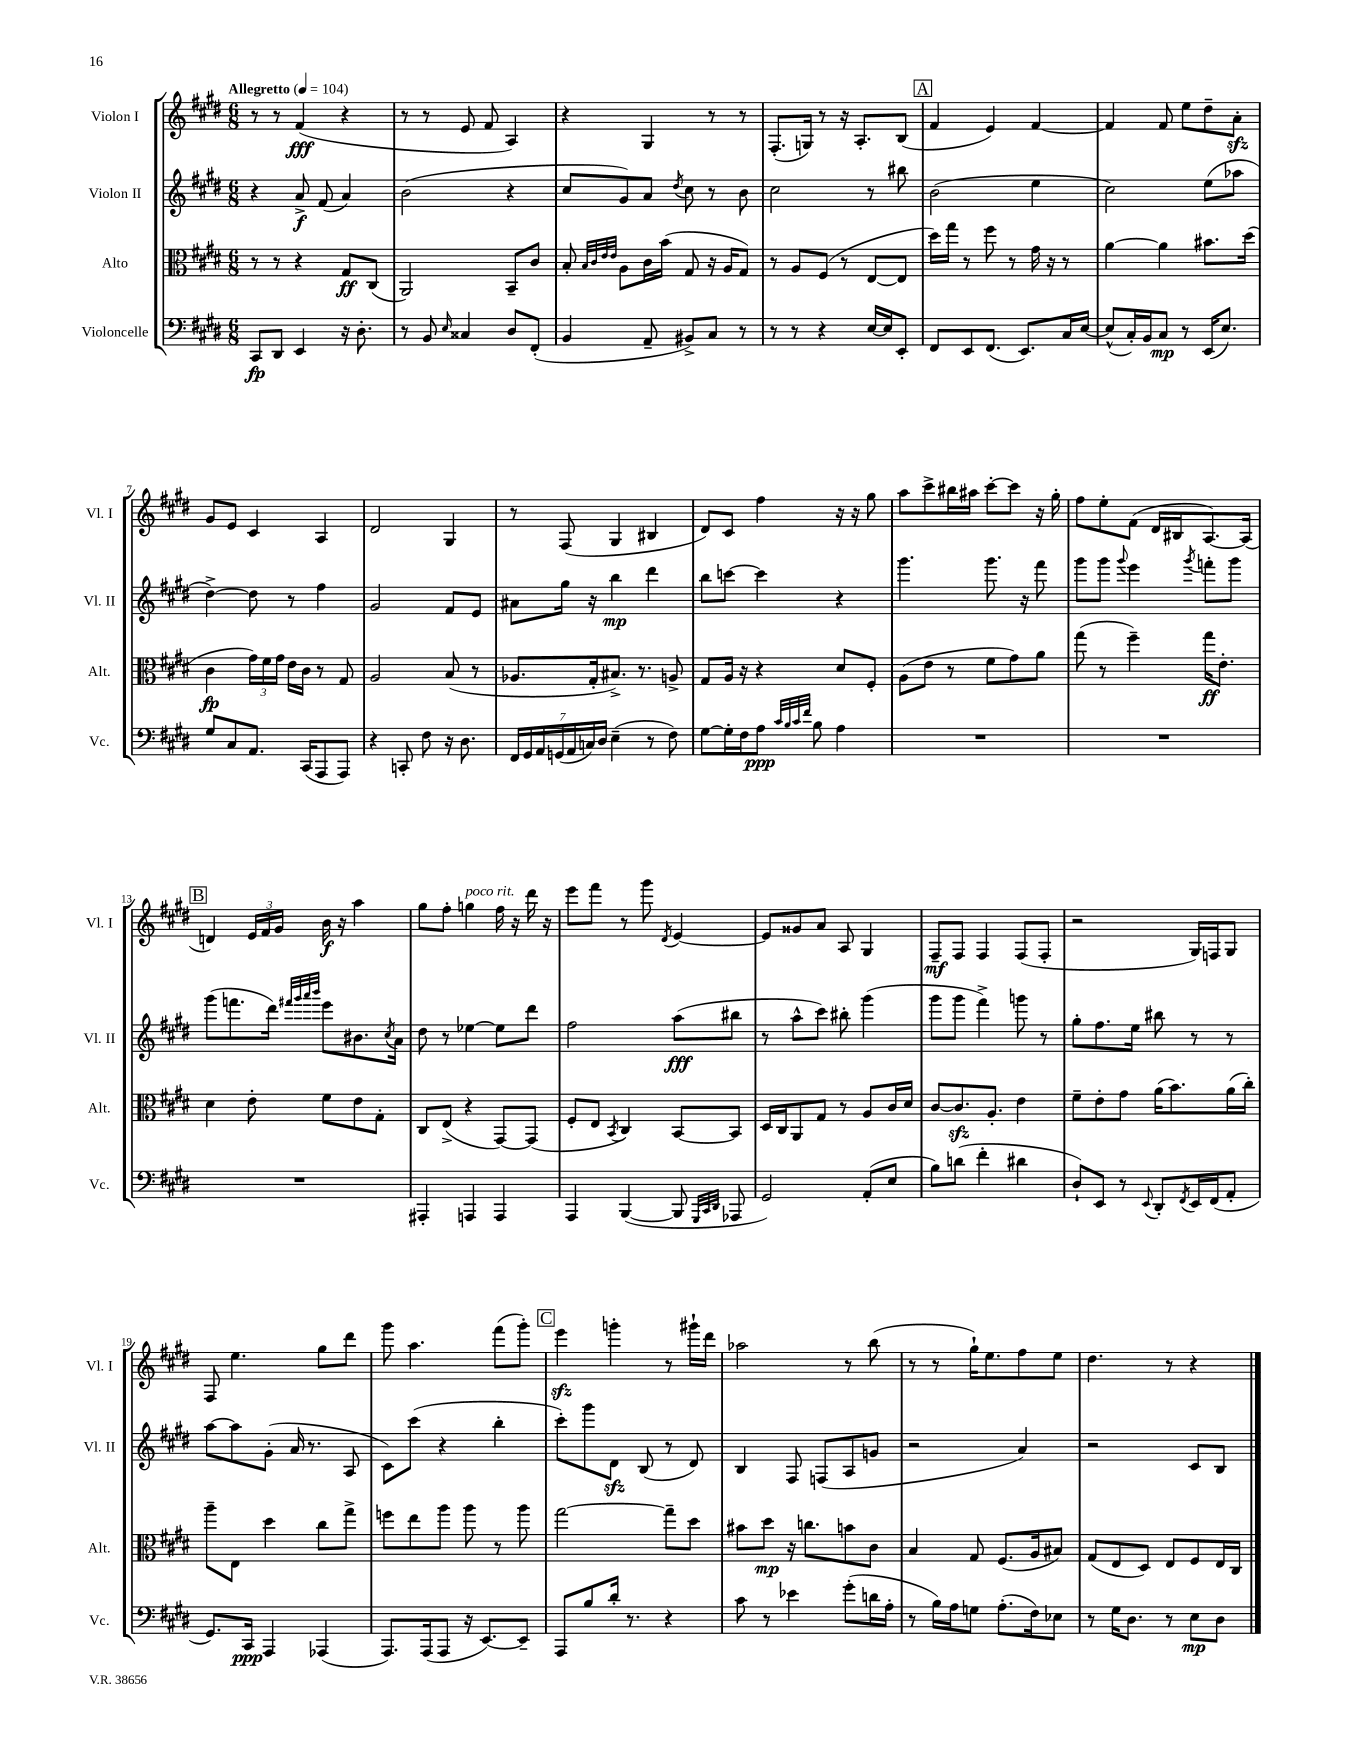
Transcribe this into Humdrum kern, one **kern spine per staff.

**kern	**kern	**kern	**kern
*staff4	*staff3	*staff2	*staff1
*clefF4	*clefC3	*clefG2	*clefG2
*k[f#c#g#d#]	*k[f#c#g#d#]	*k[f#c#g#d#]	*k[f#c#g#d#]
*M6/8	*M6/8	*M6/8	*M6/8
*MM104	*MM104	*MM104	*MM104
8CC#/L	8r	4r	8r
8DD#/J	8r	.	8r
4EE/	4r	8a^/	(4f#/
.	.	(8f#/	.
16r	8G#/L	4a/)	4r
8.D#'\	.	.	.
.	(8C#/J	.	.
=	=	=	=
8r	2AA/)	(2b\	8r
8BB/	.	.	8r
16qqE/	.	.	.
4C##/	.	.	8e/
.	.	.	8f#/
8D#/L	8BB~/L	4r	4A/)
(8FF#'/J	8c#/J	.	.
=	=	=	=
4BB/	8B'/	8cc#/L	4r
.	32qqB/LLL	.	.
.	32qqc#/	.	.
.	32qqe/	.	.
.	32qqe/JJJ	.	.
.	8A\L	8g#/)	.
8AA~/	16c#\L	8a/J	4G#/
.	(16b\JJ	.	.
.	.	8qdd#/	.
8BB#^/L)	8G#/	8cc#\	.
8C#/J	16r	8r	8r
.	16A/LK	.	.
8r	8G#/J)	8b\	8r
=	=	=	=
8r	8r	2cc#\	(8.F#'/L
8r	8A/L	.	.
.	.	.	16G/Jk)
4r	(8F#/J	.	8r
.	8r	.	16r
.	.	.	8.A'/L
[16E/LL	[8E/L	8r	.
16E/]J	.	.	.
8EE'/J	8E/]J	8bb#\	(8B/J
=	=	=	=
8FF#/L	16dd#\LL)	(2b\	4f#/
.	16gg#\JJ	.	.
8EE/	8r	.	.
(8.FF#/J	8ff#\	.	4e/)
.	8r	.	.
8.EE/L)	.	.	.
.	16g#\	4ee\	[4f#/
.	16r	.	.
16C#/L	8r	.	.
[16E/JJ	.	.	.
=	=	=	=
(8E^^/]L	[4a\	2cc#\)	4f#/]
16C#'/L)	.	.	.
16BB/J	.	.	.
8C#/J	4a\]	.	8f#/
8r	.	.	8ee\L
(16EE/LK	8.b#\L	(8ee\L	8dd#~\
8.E/J)	.	.	.
.	.	8aa-\J	8a'\J
.	(16dd#\Jk	.	.
=	=	=	=
8G#/L	4c#\	[4dd#^\)	8g#/L
8C#/	.	.	8e/J
8.AA/J	24g#\LL)	8dd#\]	4c#/
.	24f#\	.	.
.	24g#\JJ	.	.
.	16e\LL	8r	.
(16CC#/LK	16c#\JJ	.	.
8AAA/	8r	4ff#\	4A/
8AAA/J)	8G#/	.	.
=	=	=	=
4r	2A/	2g#/	2d#/
8CC'/	.	.	.
8F#\	.	.	.
16r	(8B/	8f#/L	4G#/
8.D#\	.	.	.
.	8r	8e/J	.
=	=	=	=
28FF#/LL	8.A-/L	8a#\L	8r
28GG#/	.	.	.
28AA/	.	.	.
(28GG/	.	.	.
.	.	16gg#\Jk	(8F#/
28AA/	.	.	.
28C/)	.	.	.
.	16G#'/k	16r	.
28D#/JJ	.	.	.
(4E~\	8.B#^/J)	4bb\	4G#/
.	8.r	.	.
8r	.	4ddd#\	4B#/
8F#\)	8A^/	.	.
=	=	=	=
[8G#\L	8G#/L	8bb\L	8d#/L)
16G#'\]L	16A/Jk	[8ccc\J	8c#/J
16F#\J	16r	.	.
8A\J	4r	4ccc\]	4ff#\
32qqc#/LLL	.	.	.
32qqB/	.	.	.
32qqc#/	.	.	.
32qqf#/JJJ	.	.	.
8B\	.	.	.
4A\	8d#/L	4r	16r
.	.	.	16r
.	8F#'/J	.	8gg#\
=	=	=	=
2.r	(8A\L	4.ggg#\	8aa\L
.	8e\J	.	8ccc#^\
.	8r	.	16bb#\L
.	.	.	16aa#\JJ
.	8f#\L	8.ggg#\	[8ccc#'\L
.	8g#\)	.	8ccc#\]J
.	.	16r	.
.	8a\J	8fff#\	16r
.	.	.	16gg#'\
=	=	=	=
2.r	(8gg#\	8ggg#\L	8ff#\L
.	8r	8ggg#\J	8ee'\
.	.	8qqggg#/	.
.	4ff#~\)	4eee\	(8f#\J
.	.	.	16d#/LL
.	.	.	16B#/J
.	.	8qggg#/	.
.	16gg#\LK	8fff'\L	[8.A/)
.	8.e'\J	.	.
.	.	8ggg#\J	.
.	.	.	(16A/]Jk
=	=	=	=
2.r	4d#\	(8ggg#\L	4d/)
.	.	8.fff\	.
.	8e'\	.	24e/LL
.	.	.	24f#/
.	.	16ddd#\Jk)	.
.	.	.	24g#/JJ
.	.	32qqfff#/LLL	.
.	.	32qqggg#/	.
.	.	32qqaaa/	.
.	.	32qqbbb/JJJ	.
.	8f#\L	8eee\L	16b\
.	.	.	16r
.	8e\	8.b#\	4aa\
.	8G#'\J	.	.
.	.	8qcc#/	.
.	.	16a\Jk	.
=	=	=	=
4AAA#'/	8C#/L	8dd#\	8gg#\L
.	(8E^/J	8r	8ff#'\J
4AAA/	4r	[4ee-\	4gg\
4AAA/	[8GG#/L)	8ee-\]L	16ff#\
.	.	.	16r
.	(8GG#/]J	8ddd#\J	16ddd#\
.	.	.	16r
=	=	=	=
4AAA/	8F#'/L	2ff#\	8eee\L
.	8E/J	.	8fff#\J
.	8qBB/	.	.
([4BBB/	4C#/)	.	8r
.	.	.	8ggg#\
.	.	.	8qd#/
8BBB/]	[8BB/L	(8aa\L	[4e/
32qqGGG#/LLL	.	.	.
32qqCC#/	.	.	.
32qqDD#/JJJ	.	.	.
8AAA-/	8BB/]J	8bb#\J	.
=	=	=	=
2GG#/)	16D#/LL	8r	8e/]L
.	16C#/J	.	.
.	8AA/	8aa^^\L	8g##/
.	8G#/J	8ccc#\J)	8a/J
.	8r	8bb#'\	8A/
(8AA'/L	8A/L	(4ggg#\	4G#/
8E/J	16c#/L	.	.
.	16d#/JJ	.	.
=	=	=	=
8B\L)	[8c#/L	8ggg#\L	8F#~/L
(8d\J	8.c#/]	8ggg#\J	8F#/J
4f#'\	.	4fff#^\)	4F#/
.	8.A'/J	.	.
4d#\	4e\	8ggg\	(8F#/L
.	.	8r	8F#'/J
=	=	=	=
8D#`/L)	8f#~\L	8gg#'\L	2r
8EE/J	8e'\	8.ff#\	.
8r	8g#\J	.	.
.	.	16ee\Jk	.
8qqEE/	.	.	.
8DD#'/L	(16a\LK	8bb#\	.
.	8.b\)	.	.
8qFF#/	.	.	.
16EE/L	.	8r	16G#/LL)
(16FF#/J	.	.	16F/J
8AA'/J	(16a\L	8r	8G#/J
.	16cc#'\JJ)	.	.
=	=	=	=
8.GG#/L)	8aa~\L	[8aa\L	8F#/
.	8E\J	8aa\]	4.ee\
16CC#/Jk	.	.	.
4AAA/	4dd#\	(8g#'\J	.
.	.	16a/	.
.	.	8.r	.
(4AAA-/	8cc#\L	.	8gg#\L
.	8gg#^\J	8A/	8ddd#\J
=	=	=	=
8.AAA/L)	8ff\L	8c#\L)	8ggg#\
.	8ee\	(8ccc#\J	4.aa\
(16AAA/k	.	.	.
8AAA/J	8aa\J	4r	.
16r	8aa\	.	.
[8.EE/L)	.	.	.
.	8r	4bb'\	(8fff#\L
8EE~/]J	8aa\	.	8ggg#'\J)
=	=	=	=
8AAA/L	[2gg#\	8ccc#'\L)	4eee\
8B/	.	8ggg#\	.
16d#'/Jk	.	8d#\J	4ggg'\
8.r	.	.	.
.	.	(8B/	.
4r	8gg#~\]L	8r	8r
.	8dd#\J	8d#/)	16ggg#`\LL
.	.	.	16ddd#\JJ
=	=	=	=
8c#\	8b#\L	4B/	2aa-\
8r	8dd#\J	.	.
4e-\	16r	8F#/	.
.	8.cc\L	.	.
.	.	(8F/L	.
(8g#'\L	8b\	8A/	8r
16d\L	8c#\J	8g/J	(8bb\
16A'\JJ	.	.	.
=	=	=	=
8r	4B/	2r	8r
16B\LL)	.	.	8r
16A\J	.	.	.
8G\J	8G#/	.	16gg#`\LK)
.	.	.	8.ee\
(8.A'\L	(8.F#/L	.	.
.	.	4a/)	8ff#\
16F#\k)	16A/k	.	.
8E-\J	8B#/J)	.	8ee\J
=	=	=	=
8r	(8G#/L	2r	4.dd#\
16G#\LK	8E/	.	.
8.D#\J	.	.	.
.	8D#/J)	.	.
8r	8E/L	.	8r
8E\L	8F#/	8c#/L	4r
8D#\J	16E/L	8B/J	.
.	16C#/JJ	.	.
==	==	==	==
*-	*-	*-	*-
